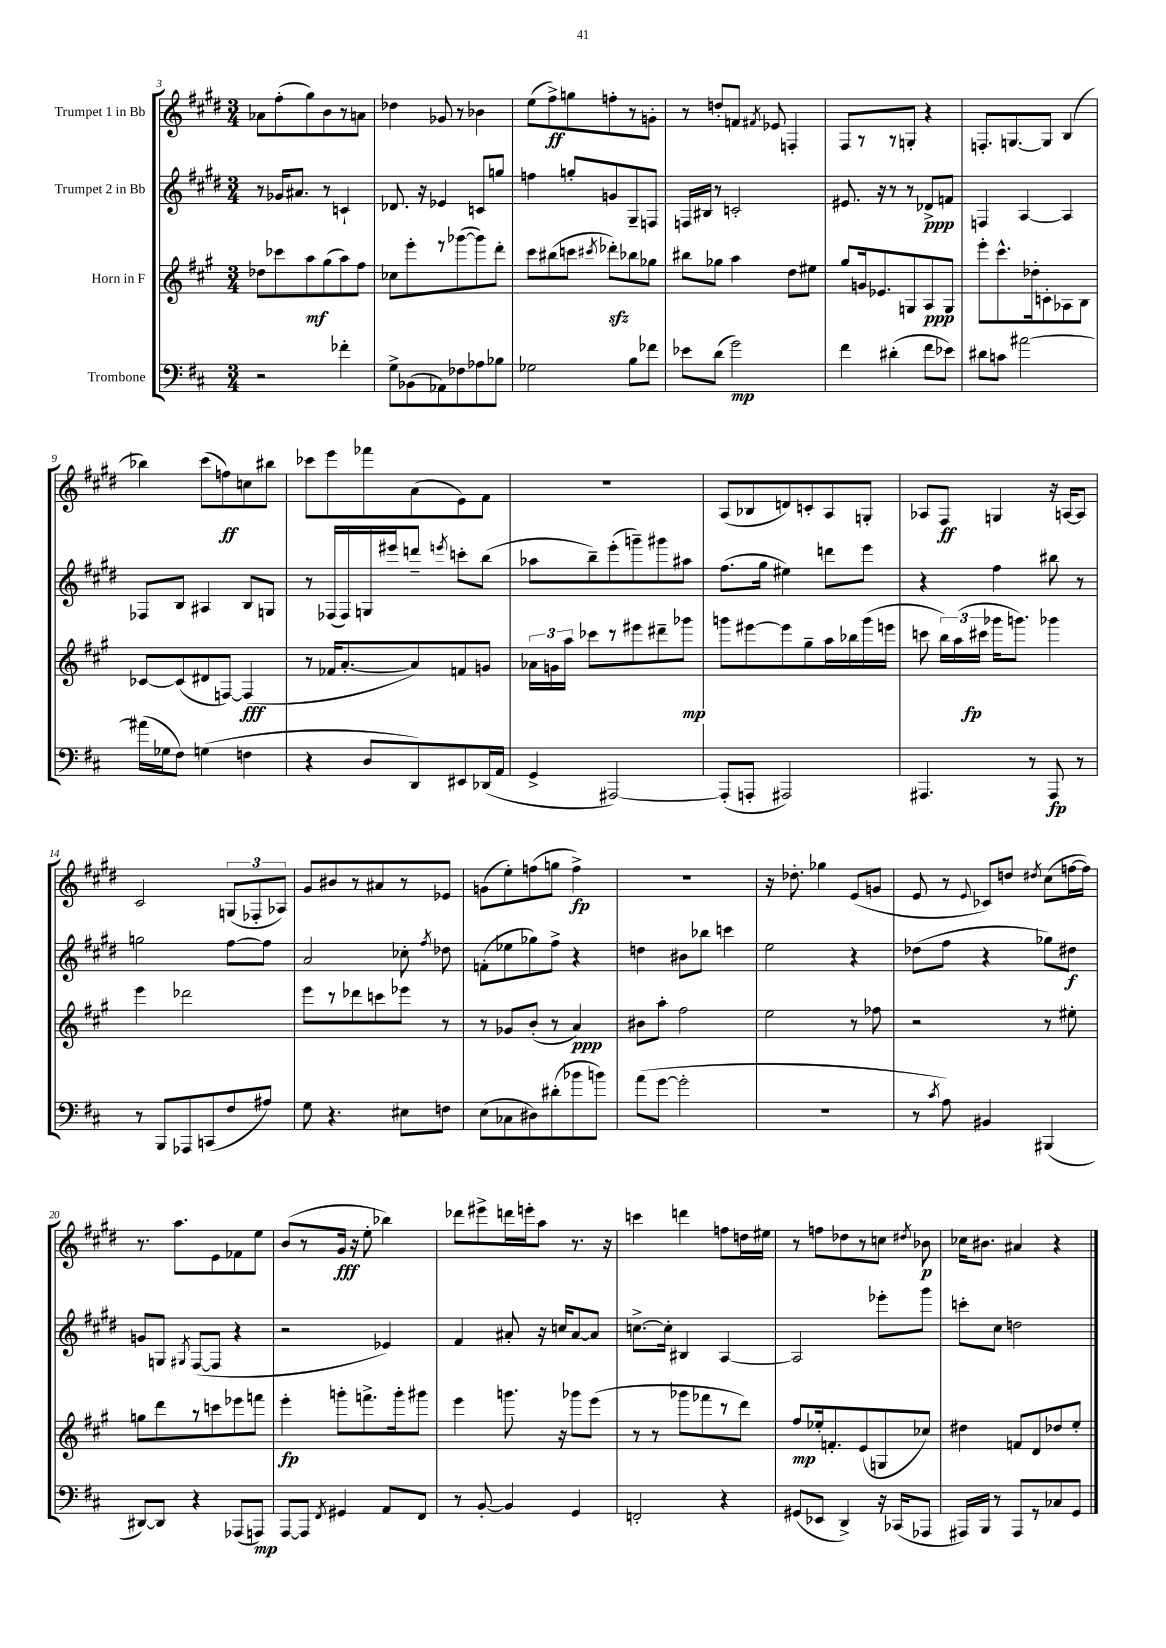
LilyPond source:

<<
\new StaffGroup <<
\new Staff = "s0" \with { instrumentName = "Trumpet 1 in Bb" } {
    \clef treble \key e \major \numericTimeSignature \time 3/4
    \autoBeamOff aes'8[ fis''8-.( gis''8) b'8 r8 a'8] |
    des''4 ges'8 r8 bes'4 |
    e''8[( fis''8->\ff) g''8 f''8-. r8 g'8]-. |
    r8 d''8[-. f'8] \acciaccatura { fis'8 } ees'8 f4-. |
    fis8[ r8 r8 g8]-. r4 |
    f8.[-. g8.~ g8] b4( |
    bes''4) cis'''8[( f''8\ff) c''8 bis''8] |
    ces'''8[ e'''8 fes'''8 a'8( e'8) fis'8] |
    R2. |
    a8[( bes8 d'8) c'8-. a8 g8]-. |
    aes8[ fis8]\ff g4 r16 a16[~ a8] |
    cis'2 \tuplet 3/2 { g8[( fes8-. aes8]) } |
    gis'8[ bis'8 r8 ais'8 r8 ees'8] |
    g'8[( e''8-.) f''8( g''8] f''4->\fp) |
    R2. |
    r16 des''8.-. ges''4 e'8[( g'8] |
    e'8 r8 \appoggiatura { e'8 } ces'8[) d''8] \acciaccatura { dis''8 } cis''8[( f''16~ f''16]) |
    r8. a''8.[ e'8 fes'8 e''8] |
    b'8[( r8 gis'16]\fff r16 e''8-. bes''4) |
    des'''8[ eis'''8-> d'''16 e'''16-. a''8] r8. r16 |
    c'''4 d'''4 f''8[ d''16 eis''16] |
    r8 f''8[ des''8 r8 c''8] \acciaccatura { dis''8 } bes'8\p |
    ces''16[ bis'8.] ais'4 r4 \bar "|." |
}
\new Staff = "s1" \with { instrumentName = "Trumpet 2 in Bb" } {
    \clef treble \key e \major \numericTimeSignature \time 3/4
    \autoBeamOff r8 ges'16[ ais'8.] r8 c'4-! |
    des'8. r16 ees'4 c'8[ g''8] |
    f''4 g''8[-. g'8 gis8-- f8] |
    f16[ bis16] r8 c'2-. |
    eis'8. r16 r8 r8 des'8[->\ppp f'8] |
    f4 a4~ a4 |
    fes8[ b8] ais4 b8[ g8] |
    r8 fes16[( fes16) g16 eis'''16 d'''8]-- \acciaccatura { e'''8 } c'''8[-. b''8]( |
    aes''8[ b''8--) e'''8-.( g'''8--) gis'''8 ais''8] |
    fis''8.[( gis''16] eis''4) d'''8[ e'''8] |
    r4 fis''4 bis''8 r8 |
    g''2 fis''8[~ fis''8] |
    a'2 ces''8-. \acciaccatura { fis''8 } des''8 |
    f'8[-.( ees''8 ges''8) fis''8]-> r4 |
    d''4 bis'8[ bes''8] c'''4 |
    e''2 r4 |
    des''8[( fis''8] r4 ges''8[) dis''8]\f |
    g'8[ g8] \acciaccatura { gis8 } fis8[~( fis8] r4 |
    r2 ees'4) |
    fis'4 ais'8-. r16 c''16[ ais'8~ ais'8] |
    c''8.[~-> c''16]-. bis4 a4~ |
    a2 ees'''8[-. gis'''8] |
    c'''8[-. cis''8] d''2 \bar "|." |
}
\new Staff = "s2" \with { instrumentName = "Horn in F" } {
    \clef treble \key a \major \numericTimeSignature \time 3/4
    \autoBeamOff des''8[ ces'''8 a''8\mf gis''8( a''8) fis''8] |
    ces''8[ e'''8-. r8 ges'''8~( ges'''8) d'''8]-. |
    cis'''8[ bis''8( c'''8] \acciaccatura { cis'''8 } des'''8[-.\sfz) bes''8 ges''8] |
    bis''8[ ges''8] a''4 d''8[ eis''8] |
    gis''8[ g'16 ees'8. g8 a8\ppp g8] |
    e'''8[-. cis'''8.-^ des''16-. c'8-. aes8 b8] |
    ces'8[~ ces'8( dis'8 f8]~) f4\fff( |
    r8 fes'16[ a'8.~-. a'8) f'8 g'8] |
    \tuplet 3/2 { aes'16[ g'16 a''16] } ces'''8[ r8 eis'''8 dis'''8-- ges'''8]\mp |
    g'''8[ eis'''8~ eis'''8 gis''8-- a''16 bes''16 g'''16( e'''16] |
    c'''8 \tuplet 3/2 { b''16[) a''16( cis'''16]\fp } ges'''16[ g'''8.]) ges'''4 |
    e'''4 des'''2 |
    e'''8[ r8 des'''8 c'''8 ees'''8] r8 |
    r8 ges'8[ b'8]-.( r8 a'4\ppp) |
    bis'8[ a''8]-. fis''2 |
    e''2 r8 fes''8 |
    r2 r8 eis''8-. |
    g''8[ d'''8 r8 c'''8 ees'''8 f'''8] |
    e'''4-.\fp g'''8[-. f'''8.-> g'''16-. gis'''8] |
    e'''4 g'''8. r16 ges'''8[ e'''8]( |
    r8 r8 ges'''8[ fes'''8 r8 d'''8]) |
    fis''8[\mp ees''16-. f'8.-. e'8( g8 ces''8]) |
    dis''4 f'8[ d'8 des''8 e''8]-. \bar "|." |
}
\new Staff = "s3" \with { instrumentName = "Trombone" } {
    \clef bass \key d \major \numericTimeSignature \time 3/4
    \autoBeamOff r2 fes'4-. |
    g8[-> bes,8( aes,8) fes8 aes8 bes8] |
    ges2 b8[ fes'8] |
    ees'8[ d'8]( g'2\mp) |
    fis'4 dis'4-.( fis'8[ ees'8]) |
    dis'8[ c'8] ais'2~ |
    ais'16[( ges16 fis8]) g4( f4 |
    r4 d8[ d,8) eis,8 des,16( a,16] |
    g,4-> ais,,2~) |
    ais,,8[-.( a,,8]-. ais,,2) |
    ais,,4. r8 ais,,8\fp r8 |
    r8 b,,8[ aes,,8 c,8( fis8 ais8]) |
    g8 r4. eis8[ f8] |
    e8[( ces8 dis8) dis'8-.( bes'8 b'8]) |
    a'8[( g'8]~ g'2-. |
    R2. |
    r8 \acciaccatura { cis'8 } a8) bis,4 bis,,4( |
    dis,8[~) dis,8] r4 aes,,8[( a,,8]\mp) |
    a,,8[~ a,,8] \acciaccatura { fis,8 } gis,4 a,8[ fis,8] |
    r8 b,8~-. b,4 g,4 |
    f,2-. r4 |
    gis,8[( ees,8] d,4->) r16 ces,16[( aes,,8] |
    ais,,16[) b,,16] r8 ais,,8[ r8 ces8 g,8] \bar "|." |
}
>>
>>
\layout { \context { \Score currentBarNumber = #3 } }
